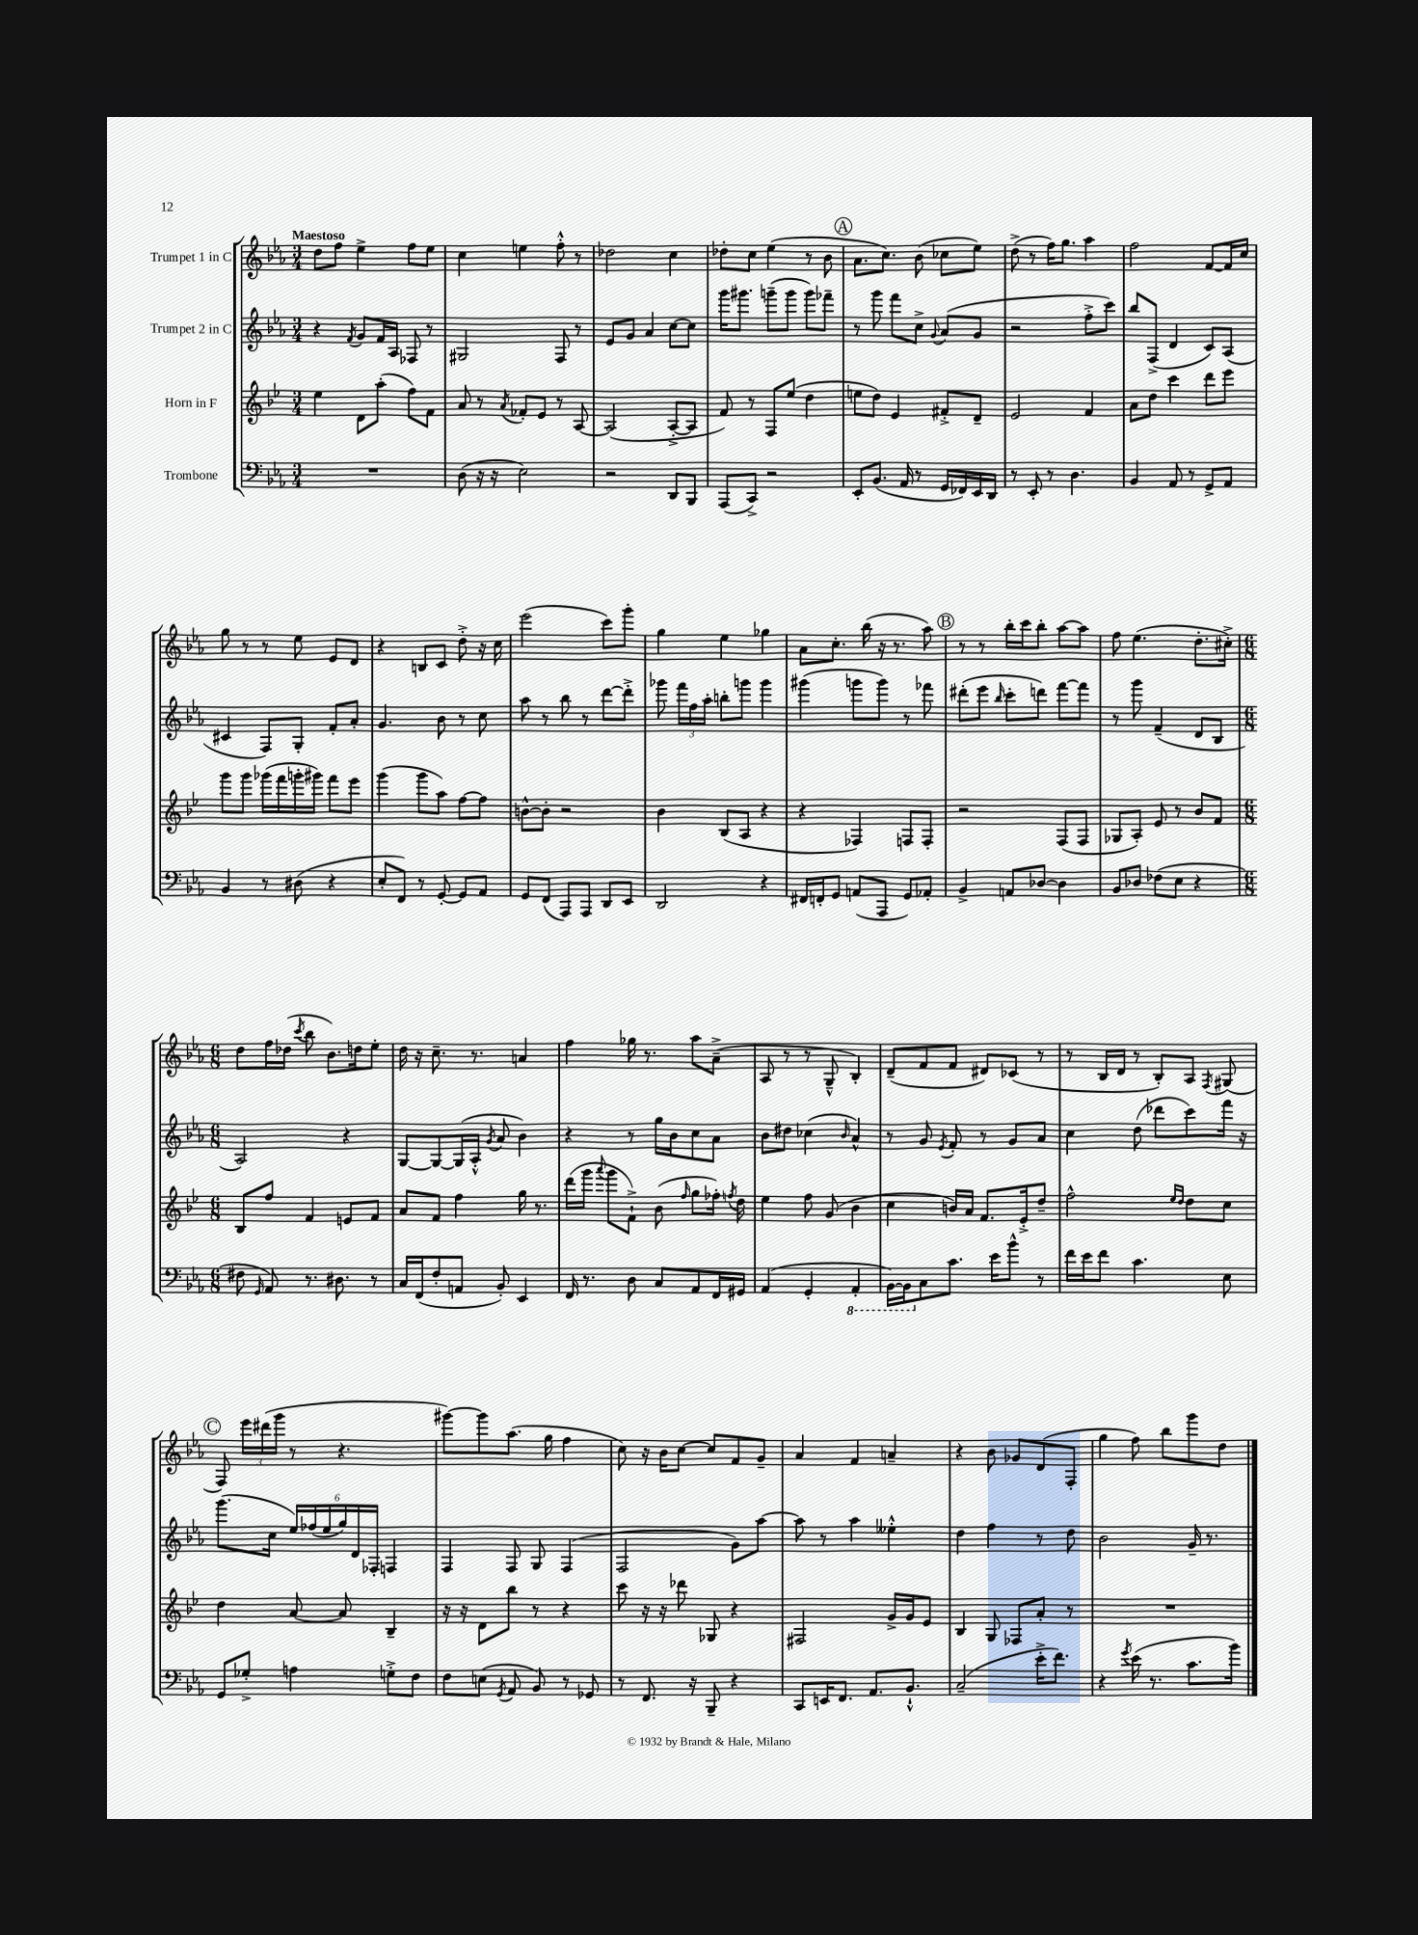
<<
\new StaffGroup <<
\new Staff = "s0" \with { instrumentName = "Trumpet 1 in C" } {
    \clef treble \key ees \major \numericTimeSignature \time 3/4 \tempo "Maestoso"
    \autoBeamOff d''8[ f''8] ees''4-> f''8[ ees''8] |
    c''4 e''4 f''8-.-^ r8 |
    des''2 c''4 |
    des''8[-. c''8] ees''4( r8 bes'8 |
    \mark \markup { \circle "A" } aes'8.[ c''8.]) bes'8( ces''8[ ees''8]) |
    d''8->( r8 f''16[) g''8.] aes''4 |
    f''2 f'8[~ f'16 c''16] |
    g''8 r8 r8 ees''8 ees'8[ d'8] |
    r4 b8[ c'8] d''8-.-> r16 c''16 |
    ees'''2( c'''8[) g'''8]-. |
    g''4 ees''4 ges''4 |
    aes'8[ c''8.]-. bes''16( r16 r8. aes''8) |
    \mark \markup { \circle "B" } r8 r8 bes''16[-. c'''16 bes''8]-. aes''8[~ aes''8] |
    f''8 ees''4.( d''8.[-. cis''16]-.->) |
    \numericTimeSignature \time 6/8 d''8[ f''16 des''16]( \acciaccatura { c'''8 } bes''8 bes'8.[) d''16 ees''8]-. |
    d''16 r16 c''8.-- r8. a'4 |
    f''4 ges''16 r8. aes''8[ aes'8]--->( |
    aes8 r8 r8 g8---^ bes4-.) |
    d'8[--( f'8 f'8] dis'8[) ces'8]( r8 |
    r8 bes16[ d'16] r8 bes8[-.) aes8] \acciaccatura { f8 } gis8( |
    \mark \markup { \circle "C" } f8) \tuplet 3/2 { ees'''16[ dis'''16( g'''16] } r8 r4. |
    gis'''8[~) gis'''8 aes''8.]( g''16 f''4 |
    c''8) r16 bes'16[ c''8]~ c''8[ f'8 g'8]-- |
    aes'4 f'4 a'4-- |
    r4 bes'8 ges'8[ d'8( f8]-. |
    g''4 f''8) bes''8[ g'''8 d''8] \bar "|." |
}
\new Staff = "s1" \with { instrumentName = "Trumpet 2 in C" } {
    \clef treble \key ees \major \numericTimeSignature \time 3/4
    \autoBeamOff r4 \acciaccatura { f'8 } g'8[ f'16 aes16] fes8 r8 |
    gis2 f8 r8 |
    ees'8[ g'8] aes'4 c''8[~ c''8] |
    g'''16[ gis'''8.] g'''8[--( g'''8] g'''8[) fes'''8]-- |
    \mark \markup { \circle "A" } r8 g'''8 f'''8[ c''8]-> \appoggiatura { g'8 } aes'8[( g'8] |
    r2 f''8[-.-> c'''8]) |
    bes''8[ f8]->( d'4 c'8[) aes8]( |
    cis'4 f8[) g8]-. f'8[-. aes'8]-. |
    g'4. bes'8 r8 c''8 |
    aes''8 r8 bes''8 r8 d'''8[~ d'''8]-.-> |
    ges'''8 \tuplet 3/2 { f'''16[ f''16 aes''16]-. } b''8[-. g'''8] g'''4 |
    gis'''4( g'''8[ g'''8]) r8 fes'''8 |
    \mark \markup { \circle "B" } dis'''8[-.( ees'''8] \grace { bes''16 } c'''8[-. d'''8]) f'''8[~ f'''8] |
    r8 g'''8 f'4--( d'8[ bes8] |
    \numericTimeSignature \time 6/8 aes2) r4 |
    g8[~ g8~ g16( aes16]-.-^ \acciaccatura { g'8 } aes'8 bes'4) |
    r4 r8 g''16[ bes'16 c''8 aes'8] |
    bes'8[ dis''8] ces''4( \grace { bes'16 } aes'4-^) |
    r8 g'8 \acciaccatura { ees'8 } f'8-. r8 g'8[ aes'8] |
    c''4 d''8( des'''8[ c'''8) f'''16] r16 |
    \mark \markup { \circle "C" } g'''8.[( c''16] \tuplet 6/4 { ees''16[) fes''16( ees''16 g''16) d'16 fes16]-. } f4 |
    f4 f8 g8 f4( |
    f2 g'8[) aes''8]~ |
    aes''8 r8 aes''4 eeses''4-.-^ |
    d''4 f''4 r8 d''8 |
    bes'2 g'16-- r8. \bar "|." |
}
\new Staff = "s2" \with { instrumentName = "Horn in F" } {
    \clef treble \key bes \major \numericTimeSignature \time 3/4
    \autoBeamOff ees''4 d'8[ a''8]-.( f''8[) f'8] |
    a'8 r8 \acciaccatura { a'8 } fes'8[-. ees'8] r8 a8~ |
    a2( a8[~-.-> a8] |
    f'8) r8 f8[ ees''8]( d''4 |
    \mark \markup { \circle "A" } e''8[ d''8]) ees'4 fis'8[-.-> d'8]-- |
    ees'2 f'4 |
    a'8[ d''8] c'''4 d'''8[ ees'''8] |
    g'''8[ g'''8] ges'''16[( f'''16 g'''16-. gis'''16]) f'''8[ ees'''8] |
    g'''4( g'''8[ a''8]) f''8[~ f''8] |
    b'8[~-^ b'8]-. r2 |
    bes'4 bes8[( a8] r4 |
    r4 fes4) f8[ f8]-. |
    \mark \markup { \circle "B" } r2 f8[( f8] |
    ges8[ a8]-.) ees'8 r8 bes'8[ f'8] |
    \numericTimeSignature \time 6/8 bes8[ f''8] f'4 e'8[ f'8] |
    a'8[ f'8] f''4 g''16 r8. |
    d'''16[( g'''16] \appoggiatura { a'''8 } g'''8[ f'8]-!->) bes'8( \grace { f''16 } g''8[ fes''16]-.) \acciaccatura { f''8 } d''16 |
    ees''4 f''8 g'8( bes'4 |
    c''4 b'16[) a'16] f'8.[ ees'16-.-> d''8]-- |
    f''2-^ \grace { ees''16[ d''16] } d''8[ c''8] |
    \mark \markup { \circle "C" } d''4 a'8~ a'8 bes4-- |
    r16 r16 d'8[ bes''8] r8 r4 |
    c'''8 r16 r16 des'''8 ges8 r4 |
    fis2 g'16[-> g'16 ees'8] |
    bes4 g8 fes8[ a'8]-. r8 |
    R2. \bar "|." |
}
\new Staff = "s3" \with { instrumentName = "Trombone" } {
    \clef bass \key ees \major \numericTimeSignature \time 3/4
    \autoBeamOff R2. |
    d8( r16 r16 ees2) |
    r2 d,8[ bes,,8] |
    aes,,8[( c,8]->) r2 |
    \mark \markup { \circle "A" } ees,8[-. bes,8.]( aes,16 r8 g,16[ fes,16) ees,16 d,16] |
    r8 ees,8-. r8 d4. |
    bes,4 aes,8 r8 g,8[-> aes,8] |
    bes,4 r8 dis8( r4 |
    ees8[-. f,8]) r8 g,8~-. g,8[ aes,8] |
    g,8[ f,8]( aes,,8[) aes,,8] d,8[ ees,8] |
    d,2 r4 |
    fis,16[ f,16-. g,8] a,8[( aes,,8] g,8[) aes,8]-. |
    \mark \markup { \circle "B" } bes,4-> a,8[ des8]~ des4 |
    bes,8[ des8] fes8[( ees8] r4 |
    \numericTimeSignature \time 6/8 fis8 \grace { g,16 } aes,8) r8. dis8. r8 |
    c16[ f,16( f8-. a,8] bes,8-.) ees,4 |
    f,16 r8. d8 c8[ aes,8 f,16 gis,16] |
    aes,4( g,4-. \ottava #-1 aes,,4-. |
    bes,,16[~) bes,,16 \ottava #0 c8 c'8.] ees'16[ bes'8]-^ r8 |
    f'16[ ees'16 f'8] c'4. ees8 |
    \mark \markup { \circle "C" } g,8[ ges8]-.-> a4 g8[-.-> f8] |
    f8[ e8]( \acciaccatura { g,8 } aes,8 bes,8) r8 ges,8 |
    r8 f,8. r16 bes,,8-- r4 |
    c,8[ e,16 f,8.] aes,8.[ bes,8.]-!-^ |
    c2--( ees'16[-.-> f'8.]) |
    r4 \acciaccatura { g'8 } ees'16( r8. c'8.[ bes'16]) \bar "|." |
}
>>
>>
\layout { \context { \Score \remove "Bar_number_engraver" } }
